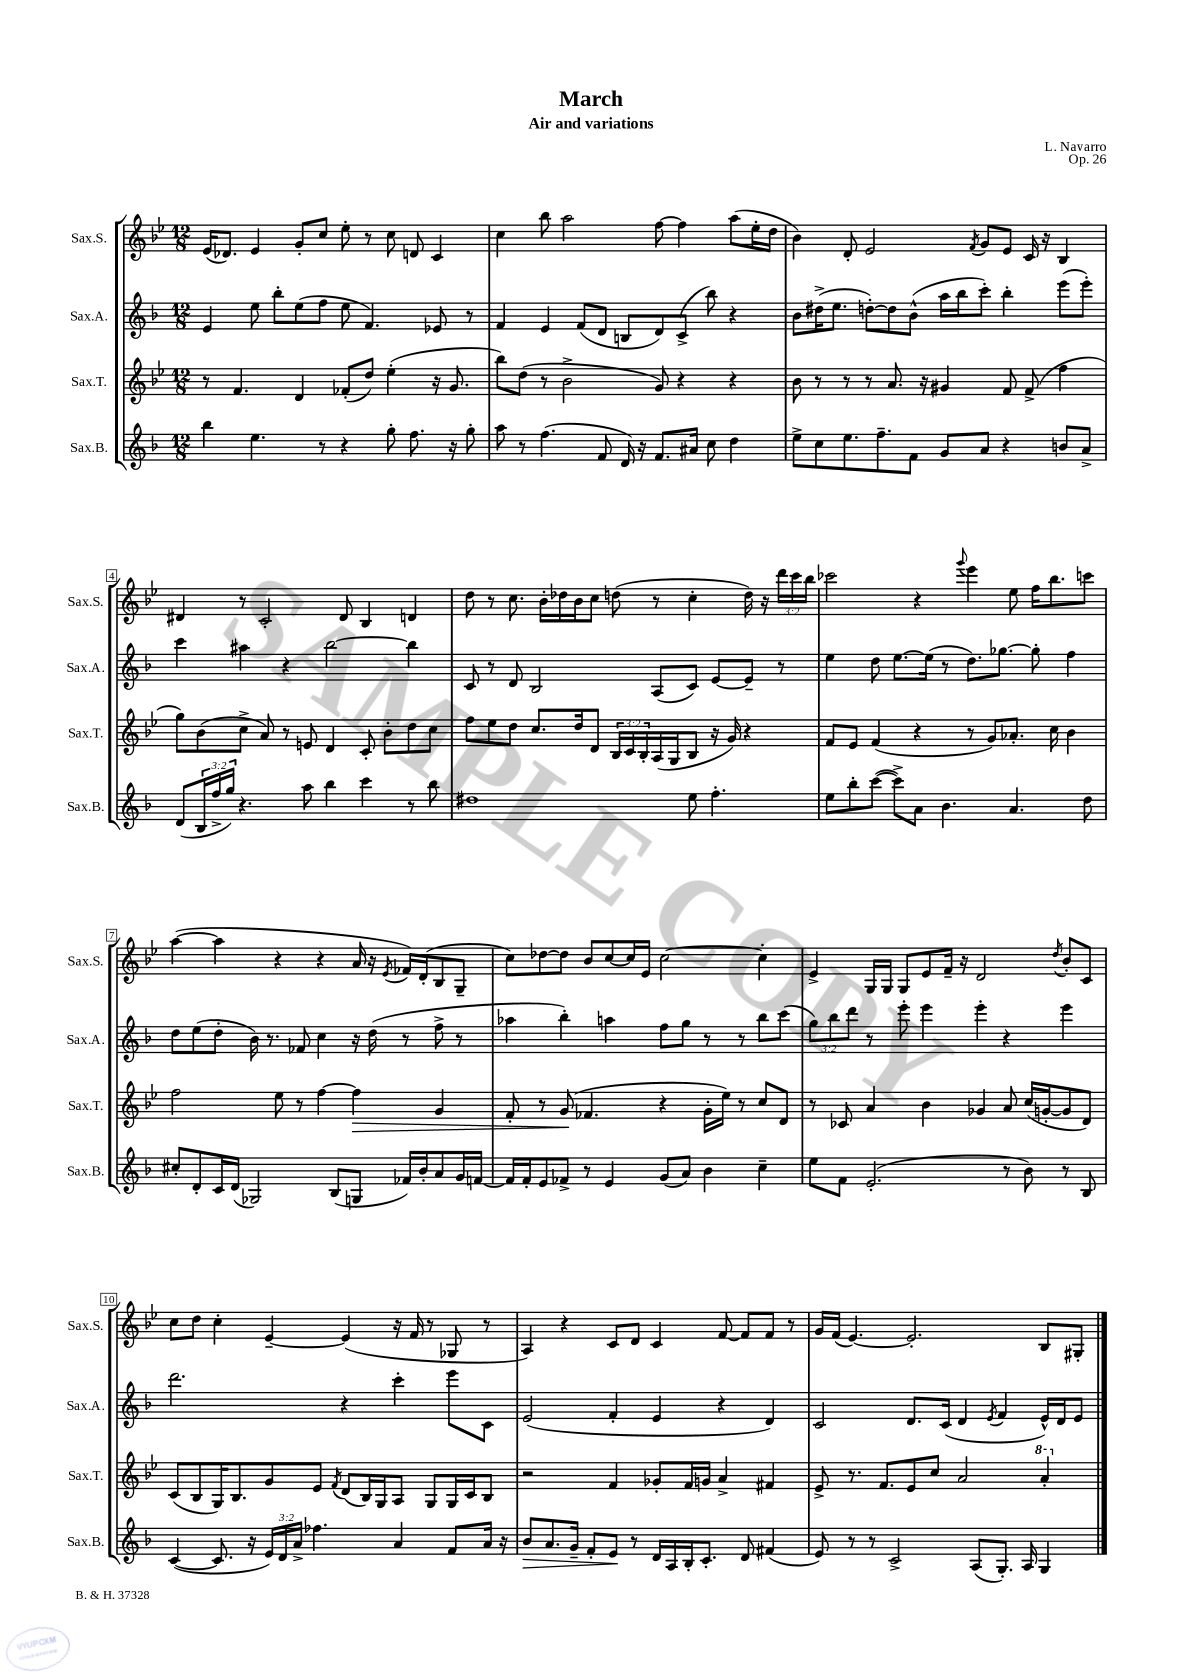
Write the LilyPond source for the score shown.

\header { title = "March" composer = "L. Navarro" subtitle = "Air and variations" opus = "Op. 26" }
<<
\new StaffGroup <<
\new Staff = "s0" \with { instrumentName = "Sax.S." shortInstrumentName = "Sax.S." } {
    \clef treble \key bes \major \numericTimeSignature \time 12/8 \override Staff.TupletNumber.text = #tuplet-number::calc-fraction-text
    ees'16( des'8.) ees'4 g'8-. c''8 ees''8-. r8 c''8 d'8 c'4 |
    c''4 bes''8 a''2 f''8~ f''4 a''8( ees''16-. d''16 |
    bes'4) d'8-. ees'2 \acciaccatura { f'8 } g'8 ees'8 c'16 r16 bes4 |
    dis'4 r8 c'2-. dis'8 bes4 d'4 |
    d''8 r8 c''8. bes'16-. des''16 bes'16 c''8 d''8( r8 c''4-. d''16) r16 \tuplet 3/2 { d'''16 c'''16 bes''16 } |
    ces'''2 r4 \appoggiatura { g'''8 } ees'''4 ees''8 f''16 bes''8. c'''8 |
    a''4~( a''4 r4 r4 a'16 r16 \acciaccatura { ees'8 } fes'16) d'16-.( bes8 g8-- |
    c''8) des''8~ des''8 bes'8 c''8~ c''16 ees'16 c''2~ c''4-. |
    ees'4-> g16 g16 g8 ees'8 f'16-- r16 d'2 \acciaccatura { d''8 } bes'8-. c'8 |
    c''8 d''8 c''4-. ees'4~-- ees'4( r16 f'16 r8 ges8 r8 |
    a4) r4 c'8 d'8 c'4 f'8~ f'8 f'8 r8 |
    g'16 f'16( ees'4.~) ees'2.-. bes8 gis8-. \bar "|." |
}
\new Staff = "s1" \with { instrumentName = "Sax.A." shortInstrumentName = "Sax.A." } {
    \clef treble \key f \major \numericTimeSignature \time 12/8 \override Staff.TupletNumber.text = #tuplet-number::calc-fraction-text
    e'4 e''8 bes''8-. e''8( f''8 e''8 f'4.) ees'8 r8 |
    f'4 e'4 f'8( d'8 b8 d'8) c'8->( bes''8) r4 |
    bes'8 dis''16->( e''8. d''8~-.) d''8 bes'8-^( a''16 bes''16 c'''8-.) bes''4-. e'''8( e'''8-.) |
    c'''4 ais''4 r4 bes''2~ bes''4 |
    c'8 r8 d'8 bes2 a8( c'8) e'8~ e'8-- r8 |
    e''4 d''8 e''8.~ e''16( r8 d''8.) ges''8.~ ges''8-. f''4 |
    d''8 e''8( d''8-. bes'16) r8. fes'8 c''4 r16 d''16( r8 f''8-> r8 |
    aes''4 bes''4-.) a''4 f''8 g''8 r8 r8 bes''8 c'''8( |
    \tuplet 3/2 { g''8) bes''8 d'''8 } r8 e'''8-. e'''4 e'''4-. r4 e'''4 |
    d'''2. r4 c'''4-. e'''8 c'8 |
    e'2( f'4-. e'4 r4 d'4) |
    c'2 d'8. c'16( d'4 \acciaccatura { e'8 } f'4 e'16-^) d'16 e'8 \bar "|." |
}
\new Staff = "s2" \with { instrumentName = "Sax.T." shortInstrumentName = "Sax.T." } {
    \clef treble \key bes \major \numericTimeSignature \time 12/8 \override Staff.TupletNumber.text = #tuplet-number::calc-fraction-text
    r8 f'4. d'4 fes'8-.( d''8) ees''4-.( r16 g'8. |
    bes''8) d''8( r8 bes'2-> g'8) r4 r4 |
    bes'8 r8 r8 r8 a'8. r16 gis'4 f'8 f'8->( f''4 |
    g''8) bes'8( c''8-> a'8) r8 e'8 d'4 c'8-. bes'8-. d''8 c''8 |
    f''8 ees''8 d''8 c''8. d''16 d'8 \tuplet 3/2 { bes16 c'16 bes16-. } a16( g16 bes8 r16 g'16) r4 |
    f'8 ees'8 f'4( r4 r8 g'8) aes'8.-. c''16 bes'4 |
    f''2 ees''8 r8 f''4~ f''4\> g'4 |
    f'8-. r8 g'8\!( fes'4. r4 g'16-. ees''16) r8 c''8 d'8 |
    r8 ces'8 a'4 bes'4 ges'4 a'8 c''16( g'16~-. g'8 d'8) |
    c'8( bes8 g16) bes8. g'8 ees'8 \acciaccatura { f'8 } d'8( bes16) g16 a8 g8 g16 c'16 bes8 |
    r2 f'4 ges'8-. f'16 g'16 a'4-> fis'4 |
    ees'8-> r8. f'8. ees'8 c''8 a'2 \ottava #1 a''4-. \ottava #0 \bar "|." |
}
\new Staff = "s3" \with { instrumentName = "Sax.B." shortInstrumentName = "Sax.B." } {
    \clef treble \key f \major \numericTimeSignature \time 12/8 \override Staff.TupletNumber.text = #tuplet-number::calc-fraction-text
    bes''4 e''4. r8 r4 g''8-. f''8. r16 g''8-. |
    a''8 r8 f''4.( f'8 d'16) r16 f'8. ais'16 c''8 d''4 |
    e''8-> c''8 e''8. f''8.-- f'8 g'8 a'8 r4 b'8 a'8-> |
    d'8( \tuplet 3/2 { bes16 f''16-> g''16) } r4. a''8 bes''4 c'''4 r8 bes''8 |
    dis''1 e''8 f''4.-. |
    e''8 bes''8-. c'''8~( c'''8->) a'8 bes'4. a'4. d''8 |
    cis''8-. d'8-. c'16 d'16( ges2) bes8( g8 fes'16) bes'16-. a'8 g'16 f'16~ |
    f'16 f'16-. e'8 fes'8-> r8 e'4 g'8( a'8) bes'4 c''4-- |
    e''8 f'8 e'2.-.( r8 bes'8) r8 bes8 |
    c'4~( c'8. r16 \tuplet 3/2 { e'16) d'16 a'16-> } fes''4. a'4 f'8 a'16 r16 |
    bes'8\> a'8. g'16-- f'8-. e'8\! r8 d'16 a16 bes16-. c'8.-. d'8 fis'4( |
    e'8) r8 r8 c'2-> a8( g8.-.) a16 g4 \bar "|." |
}
>>
>>
\layout { \context { \Score \override BarNumber.stencil = #(make-stencil-boxer 0.1 0.3 ly:text-interface::print) } }
